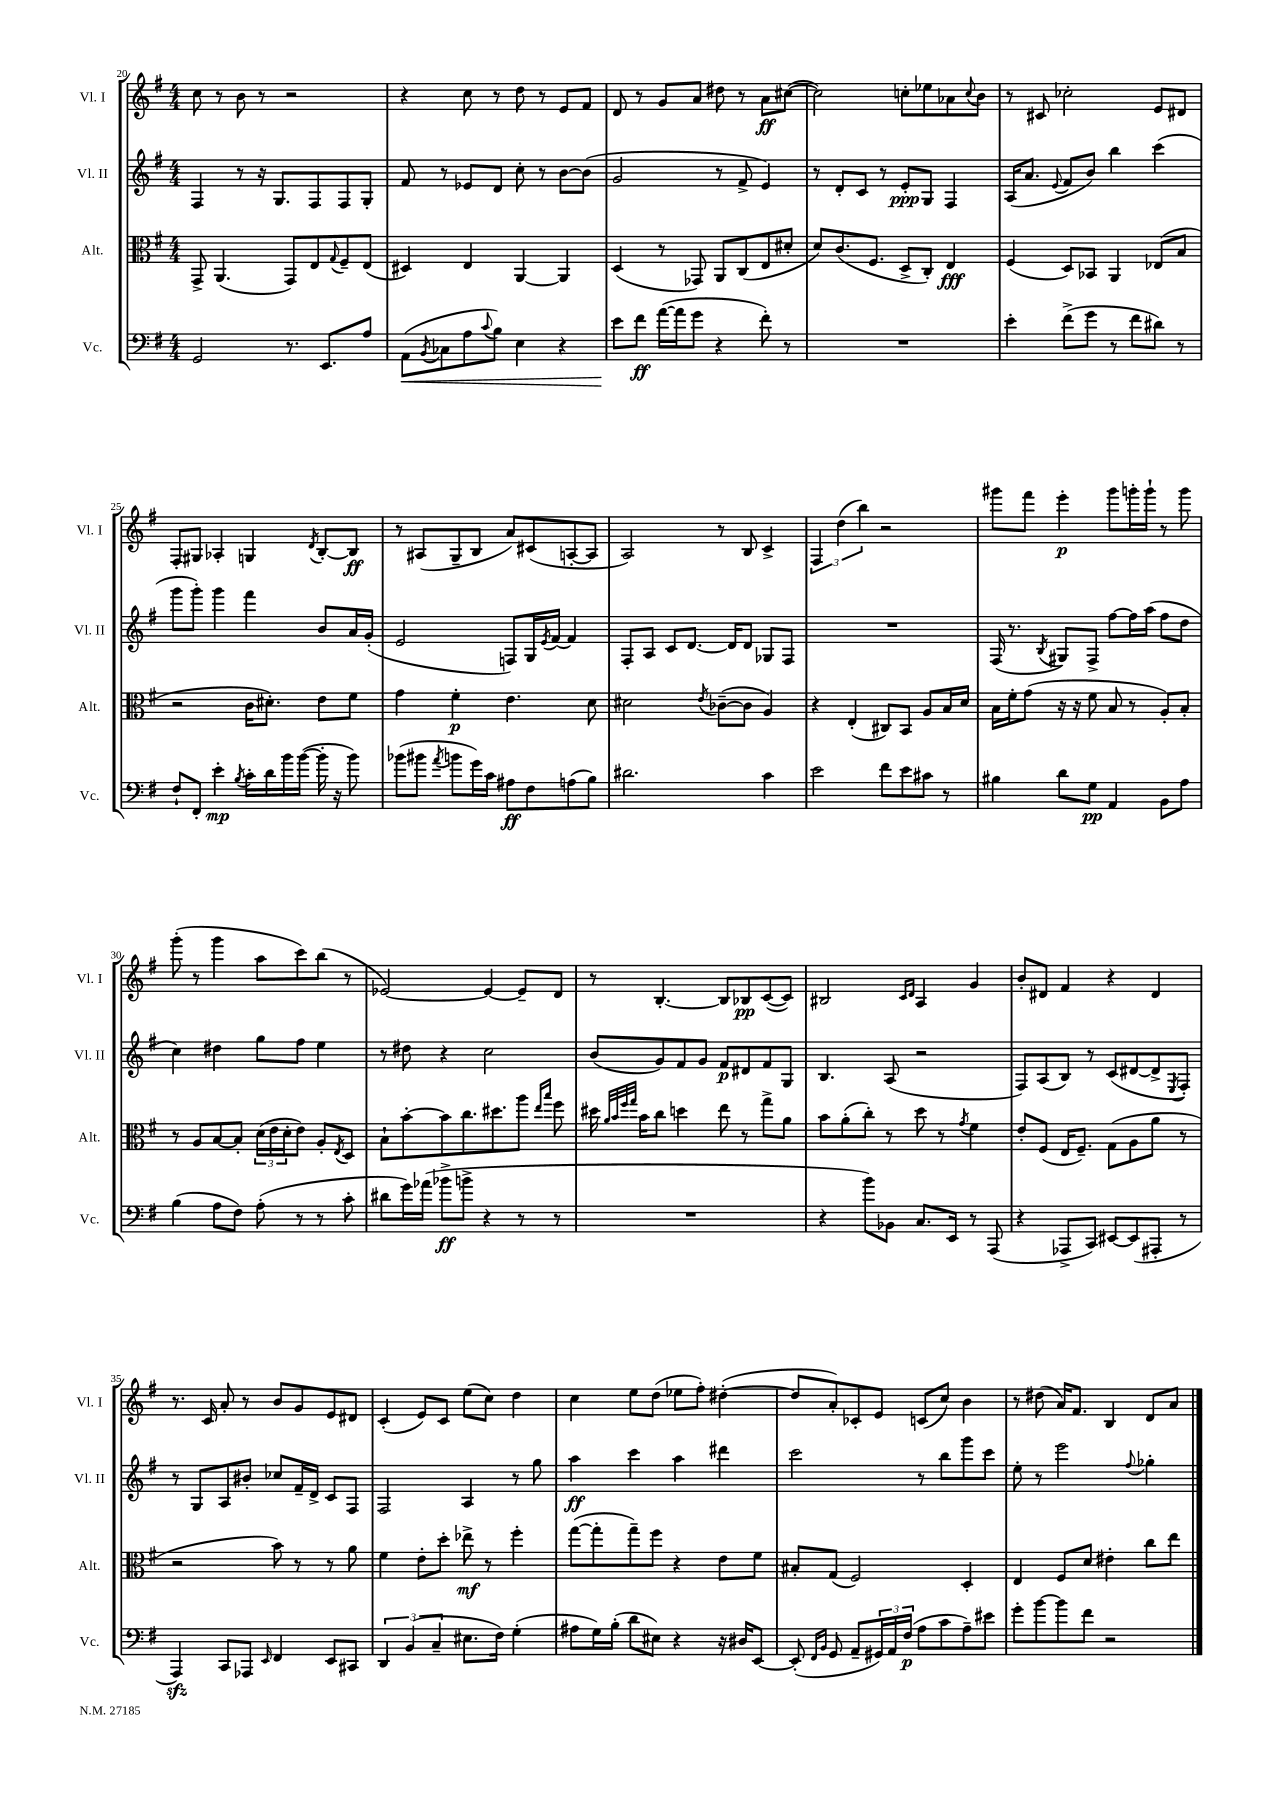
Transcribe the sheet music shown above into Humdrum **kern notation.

**kern	**dynam	**kern	**dynam	**kern	**dynam	**kern	**dynam
*part4	*part4	*part3	*part3	*part2	*part2	*part1	*part1
*staff4	*staff4	*staff3	*staff3	*staff2	*staff2	*staff1	*staff1
*I"Vc.	*	*I"Alt.	*	*I"Vl. II	*	*I"Vl. I	*
*I'Vc.	*	*I'Alt.	*	*I'Vl. II	*	*I'Vl. I	*
*clefF4	*	*clefC3	*	*clefG2	*	*clefG2	*
*k[f#]	*	*k[f#]	*	*k[f#]	*	*k[f#]	*
*M4/4	*	*M4/4	*	*M4/4	*	*M4/4	*
=20	=20	=20	=20	=20	=20	=20	=20
2GG/	.	8GG^/	.	4F#/	.	8cc\	.
.	.	(4.AA/	.	.	.	8r	.
.	.	.	.	8r	.	8b\	.
.	.	.	.	16r	.	8r	.
.	.	.	.	8.G/L	.	.	.
8.r	.	8GG/L)	.	.	.	2r	.
.	.	8E/	.	8F#/	.	.	.
8.EE/L	.	.	.	.	.	.	.
.	.	8qqG/	.	.	.	.	.
.	.	8F#~/	.	8F#/	.	.	.
8A/J	.	(8E/J	.	8G'/J	.	.	.
=21	=21	=21	=21	=21	=21	=21	=21
!	!LO:HP:b	!	!	!	!	!	!
(8AA\L	<	4D#X/)	.	8f#/	.	4r	.
8qBB/	.	.	.	.	.	.	.
8C-X\	.	.	.	8r	.	.	.
8A\	.	4E/	.	8e-X/L	.	8cc\	.
8qqc/	.	.	.	.	.	.	.
8B\J)	.	.	.	8d/J	.	8r	.
4E\	.	[4AA/	.	8cc'\	.	8dd\	.
.	.	.	.	8r	.	8r	.
4r	.	4AA/]	.	[8b\L	.	8e/L	.
.	.	.	.	(8b\J]	.	8f#/J	.
=22	=22	=22	=22	=22	=22	=22	=22
8e\L	.	(4D/	.	2g/	.	8d/	.
8f#\J	[ ff	.	.	.	.	8r	.
([16a\LL	.	8r	.	.	.	8g/L	.
16a\J]	.	.	.	.	.	.	.
8g\J	.	8GG-X/)	.	.	.	8a/J	.
4r	.	8AA/L	.	8r	.	8dd#X\	.
.	.	(8C/	.	8f#^/	.	8r	.
8f#'\)	.	8E/	.	4e/)	.	8a\L	ff
8r	.	8d#X'/J	.	.	.	([8cc#X\J	.
=23	=23	=23	=23	=23	=23	=23	=23
1r	.	8d/L)	.	8r	.	2cc#\])	.
.	.	(8.c/	.	8d'/L	.	.	.
.	.	.	.	8c/J	.	.	.
.	.	8.F#/J	.	.	.	.	.
.	.	.	.	8r	.	.	.
.	.	8D^/L	.	8e'/L	ppp	8ccn'\L	.
.	.	8C'/J)	.	8G/J	.	8ee-X\	.
.	.	4E/	fff	4F#/	.	8a-X\	.
.	.	.	.	.	.	8qqcc/	.
.	.	.	.	.	.	8b\J	.
=24	=24	=24	=24	=24	=24	=24	=24
4e'\	.	(4F#/	.	(16A/KL	.	8r	.
.	.	.	.	8.a/J	.	.	.
.	.	.	.	.	.	8c#X/	.
.	.	.	.	8qqe/	.	.	.
(8f#^\L	.	8D/L)	.	8f#/L	.	2cc-X'\	.
8g\J	.	8BB-X/J	.	8b/J)	.	.	.
8r	.	4AA/	.	4bb\	.	.	.
8f#\L	.	.	.	.	.	.	.
8d#X\J)	.	(8E-X/L	.	(4ccc\	.	8e/L	.
8r	.	8B/J	.	.	.	8d#X/J	.
!!LO:LB:g=z
=25	=25	=25	=25	=25	=25	=25	=25
8F#`/L	.	2r	.	8ggg\L	.	8F#'/L	.
8FF#'/J	.	.	.	8ggg'\J)	.	8G#X/J	.
4e'\	mp	.	.	4ggg\	.	4A-X'/	.
8qB/	.	.	.	.	.	.	.
16c'\LL	.	16c\KL	.	4fff#\	.	4Gn/	.
16d\	.	8.d#X'\J)	.	.	.	.	.
16b\	.	.	.	.	.	.	.
([16b\JJ	.	.	.	.	.	.	.
.	.	.	.	.	.	8qd/	.
16b'\]	.	8e\L	.	8b/L	.	[8B'/L	.
16r	.	.	.	.	.	.	.
8b\)	.	8f#\J	.	16a/L	.	8B/J]	ff
.	.	.	.	(16g'/JJ	.	.	.
=26	=26	=26	=26	=26	=26	=26	=26
(8b-X\L	.	4g\	.	2e/	.	8r	.
8b#X\J	.	.	.	.	.	(8A#X/L	.
8qa/	.	.	.	.	.	.	.
8bn\L	.	4f#'\	p	.	.	8G~/	.
16g\L)	.	.	.	.	.	8B/J	.
16c\JJ	.	.	.	.	.	.	.
8A#X\L	ff	4.e\	.	8Fn/L)	.	8a/L)	.
8F#\	.	.	.	16G/L	.	(8c#X/	.
.	.	.	.	8qe/	.	.	.
.	.	.	.	[16f#/JJ	.	.	.
(8An\	.	.	.	4f#/]	.	[8An'/	.
8B\J)	.	8d\	.	.	.	8A/J]	.
=27	=27	=27	=27	=27	=27	=27	=27
2.d#X\	.	2d#X\	.	8F#'/L	.	2A/)	.
.	.	.	.	8A/J	.	.	.
.	.	.	.	8c/L	.	.	.
.	.	.	.	[8.d/J	.	.	.
.	.	8qe/	.	.	.	.	.
.	.	([8c-X~\L	.	.	.	8r	.
.	.	.	.	16d/KL]	.	.	.
.	.	8c-\J]	.	8d/J	.	8B/	.
4c\	.	4A/)	.	8G-X/L	.	4c^/	.
.	.	.	.	8F#/J	.	.	.
=28	=28	=28	=28	=28	=28	=28	=28
2e\	.	4r	.	1r	.	6F#/	.
.	.	.	.	.	.	(6dd\	.
.	.	(4E'/	.	.	.	.	.
.	.	.	.	.	.	6bb\)	.
8f#\L	.	8C#X/L)	.	.	.	2r	.
8e\	.	8BB/J	.	.	.	.	.
8c#X\J	.	8A/L	.	.	.	.	.
8r	.	16B/L	.	.	.	.	.
.	.	16d/JJ	.	.	.	.	.
=29	=29	=29	=29	=29	=29	=29	=29
4B#X\	.	16B\LL	.	(16F#/	.	8ggg#X\L	.
.	.	16f#'\J	.	8.r	.	.	.
.	.	(8g\J	.	.	.	8fff#\J	.
.	.	.	.	8qB/	.	.	.
8d\L	.	16r	.	8G#X/L)	.	4eee'\	p
.	.	16r	.	.	.	.	.
8G\J	pp	8f#\	.	8F#^/J	.	.	.
4AA/	.	8B/	.	[8ff#\L	.	8ggg#\L	.
.	.	8r	.	16ff#\L]	.	16gggn'\L	.
.	.	.	.	(16aa\JJ	.	16ggg`\JJ	.
8BB\L	.	8A'/L)	.	8ff#\L	.	8r	.
8A\J	.	8B'/J	.	8dd\J	.	8ggg\	.
!!LO:LB:g=z
=30	=30	=30	=30	=30	=30	=30	=30
(4B\	.	8r	.	4cc\)	.	(8ggg'\	.
.	.	8A/L	.	.	.	8r	.
8A\L	.	[8B/	.	4dd#X\	.	4ggg\	.
8F#\J)	.	8B'/J]	.	.	.	.	.
(8A'\	.	(24d\LL	.	8gg\L	.	8aa\L	.
.	.	24e\	.	.	.	.	.
.	.	24d'\J	.	.	.	.	.
8r	.	8e\J)	.	8ff#\J	.	8ccc\)	.
8r	.	8A'/L	.	4ee\	.	(8bb\J	.
.	.	8qE/	.	.	.	.	.
8c'\	.	8D/J	.	.	.	8r	.
=31	=31	=31	=31	=31	=31	=31	=31
8d#X\L	.	8B`\L	.	8r	.	[2e-X/)	.
16g\L)	.	[8b'\	.	8dd#X\	.	.	.
(16a-X\JJ	.	.	.	.	.	.	.
8b-X^\L	ff	8b\]	.	4r	.	.	.
8bn^\J	.	8.cc\	.	.	.	.	.
4r	.	.	.	2cc\	.	4e-/_	.
.	.	8.dd#X\	.	.	.	.	.
8r	.	8aa\J	.	.	.	8e-~/L]	.
.	.	16qqee/LL	.	.	.	.	.
.	.	16qqbb/JJ	.	.	.	.	.
8r	.	8ff#\	.	.	.	8d/J	.
=32	=32	=32	=32	=32	=32	=32	=32
1r	.	16dd#X\	.	(8b/L	.	8r	.
.	.	32qqa/LLL	.	.	.	.	.
.	.	32qqb/	.	.	.	.	.
.	.	32qqff#/	.	.	.	.	.
.	.	32qqgg/JJJ	.	.	.	.	.
.	.	16b\KL	.	.	.	.	.
.	.	8cc\J	.	8g/)	.	[4.B'/	.
.	.	4ddn\	.	8f#/	.	.	.
.	.	.	.	8g/J	.	.	.
.	.	8ee\	.	8f#/L	p	8B/L]	.
.	.	8r	.	8d#X/	.	8B-X/	pp
.	.	8gg^\L	.	8f#/	.	([8c/	.
.	.	8a\J	.	8G/J	.	8c/J])	.
=33	=33	=33	=33	=33	=33	=33	=33
4r	.	8b\L	.	4.B/	.	2B#X/	.
.	.	(8a'\	.	.	.	.	.
8b\L)	.	8cc'\J)	.	.	.	.	.
8BB-X\J	.	8r	.	(8A/	.	.	.
.	.	.	.	.	.	16qqc/LL	.
.	.	.	.	.	.	16qqd/JJ	.
8.C/L	.	8dd\	.	2r	.	4A/	.
.	.	8r	.	.	.	.	.
16EE/Jk	.	.	.	.	.	.	.
.	.	8qg/	.	.	.	.	.
8r	.	4f#\	.	.	.	4g/	.
(8AAA/	.	.	.	.	.	.	.
=34	=34	=34	=34	=34	=34	=34	=34
4r	.	8e'/L	.	8F#/L)	.	8b'/L	.
.	.	(8F#/J	.	(8A/	.	8d#X/J	.
8AAA-X^/L	.	16E/KL	.	8B/J)	.	4f#/	.
.	.	8.F#~/J)	.	.	.	.	.
8CC/J)	.	.	.	8r	.	.	.
[8EE#X/L	.	(8G\L	.	(8c/L	.	4r	.
(8EE#/]	.	8A\	.	[8d#X/	.	.	.
8AAA#X'/J	.	8a\J	.	8d#^/]	.	4d#/	.
.	.	.	.	8qE/	.	.	.
8r	.	8r	.	8F#'/J)	.	.	.
!!LO:LB:g=z
=35	=35	=35	=35	=35	=35	=35	=35
4AAAzz/)	.	2r	.	8r	.	8.r	.
.	.	.	.	8G/L	.	.	.
.	.	.	.	.	.	16c/	.
8CC/L	.	.	.	8A/	.	8a'/	.
8AAA-X/J	.	.	.	8b#X'/J	.	8r	.
16qqEE/	.	.	.	.	.	.	.
4FF#/	.	8b\)	.	8cc-X/L	.	8b/L	.
.	.	8r	.	16f#~/L	.	8g/	.
.	.	.	.	16d^/JJ	.	.	.
8EE/L	.	8r	.	8c/L	.	8e/	.
8CC#X/J	.	8a\	.	8F#/J	.	8d#X/J	.
=36	=36	=36	=36	=36	=36	=36	=36
6DD/	.	4f#\	.	2F#/	.	(4c'/	.
(6BB/	.	.	.	.	.	.	.
.	.	8e'\L	.	.	.	8e/L)	.
6C~/	.	.	.	.	.	.	.
.	.	8dd'\J	.	.	.	8c/J	.
8.E#X\L	.	8ee-X^\	mf	4A/	.	(8ee\L	.
.	.	8r	.	.	.	8cc\J)	.
16F#\Jk)	.	.	.	.	.	.	.
(4G'\	.	4ff#'\	.	8r	.	4dd\	.
.	.	.	.	8gg\	.	.	.
=37	=37	=37	=37	=37	=37	=37	=37
8A#X\L	.	([8gg\L	.	4aa\	ff	4cc\	.
16G\L)	.	8gg'\]	.	.	.	.	.
(16B'\JJ	.	.	.	.	.	.	.
8d\L	.	8gg~\)	.	4ccc\	.	8ee\L	.
8E#X\J)	.	8ff#\J	.	.	.	(8dd\J	.
4r	.	4r	.	4aa\	.	8ee-X\L	.
.	.	.	.	.	.	8ff#'\J)	.
16r	.	8e\L	.	4ddd#X\	.	([4dd#X'\	.
16D#X/KL	.	.	.	.	.	.	.
[8EE/J	.	8f#\J	.	.	.	.	.
=38	=38	=38	=38	=38	=38	=38	=38
(8EE'/]	.	8B#X'/L	.	2ccc\	.	8dd#/L]	.
16qqFF#/LL	.	.	.	.	.	.	.
16qqBB/JJ	.	.	.	.	.	.	.
8GG/	.	(8G/J	.	.	.	8a'/)	.
8AA~/L	.	2F#/)	.	.	.	8c-X'/	.
24GG#X/L)	.	.	.	.	.	8e/J	.
24AA/	.	.	.	.	.	.	.
(24F#/JJ	p	.	.	.	.	.	.
8A\L	.	.	.	8r	.	(8cn/L	.
8c\	.	.	.	8bb\L	.	8cc/J)	.
8A~\)	.	4D'/	.	8ggg\	.	4b\	.
8e#X\J	.	.	.	8ccc\J	.	.	.
=39	=39	=39	=39	=39	=39	=39	=39
8g'\L	.	4E/	.	8ee'\	.	8r	.
[8b\	.	.	.	8r	.	(8dd#X\	.
8b\]	.	8F#/L	.	2eee\	.	16a/KL)	.
.	.	.	.	.	.	8.f#/J	.
8f#\J	.	8d/J	.	.	.	.	.
2r	.	4e#X'\	.	.	.	4B/	.
.	.	.	.	8qqff#/	.	.	.
.	.	8cc\L	.	4gg-X'\	.	8d/L	.
.	.	8ee\J	.	.	.	8a/J	.
==	==	==	==	==	==	==	==
*-	*-	*-	*-	*-	*-	*-	*-
